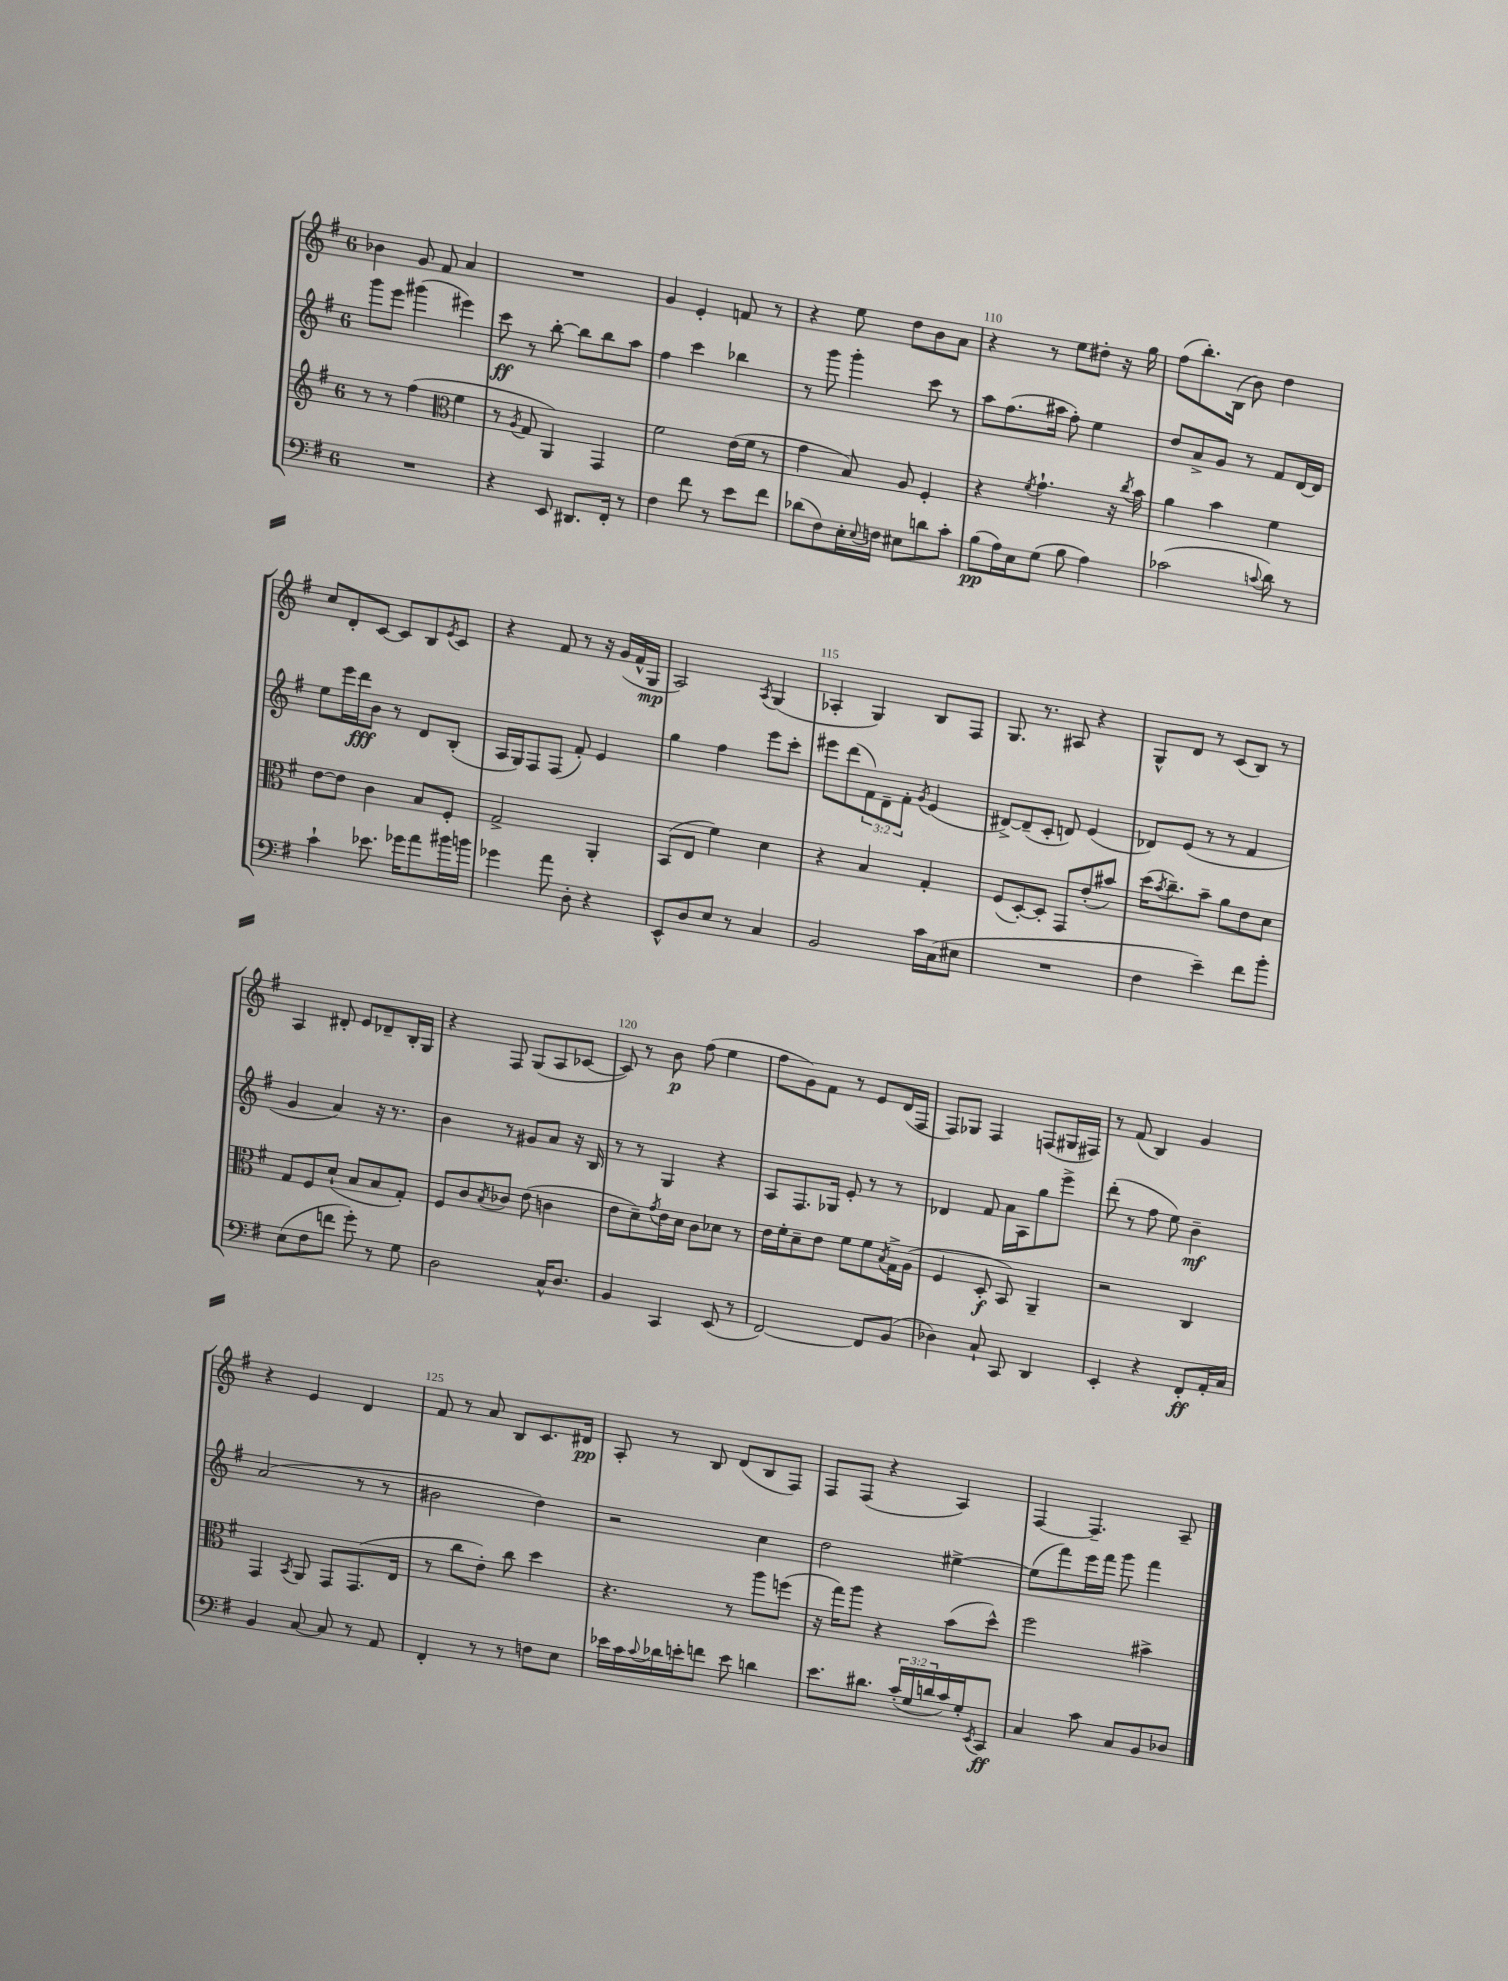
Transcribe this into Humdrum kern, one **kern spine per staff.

**kern	**dynam	**kern	**dynam	**kern	**dynam	**kern	**dynam
*part4	*part4	*part3	*part3	*part2	*part2	*part1	*part1
*staff4	*staff4	*staff3	*staff3	*staff2	*staff2	*staff1	*staff1
*clefF4	*	*clefG2	*	*clefG2	*	*clefG2	*
*k[f#]	*	*k[f#]	*	*k[f#]	*	*k[f#]	*
*M6/8	*	*M6/8	*	*M6/8	*	*M6/8	*
=106	=106	=106	=106	=106	=106	=106	=106
2.r	.	8r	.	8ggg\L	.	4b-X\	.
.	.	8r	.	8eee\J	.	.	.
.	.	(4ff#\	.	(4ggg#X\	.	8g/	.
.	.	.	.	.	.	8f#/	.
*	*	*clefC3	*	*	*	*	*
.	.	4f#\	.	4eee#X\)	.	4a/	.
=107	=107	=107	=107	=107	=107	=107	=107
4r	.	8r	.	8ccc\	ff	2.r	.
.	.	8qA/	.	.	.	.	.
.	.	8G/	.	8r	.	.	.
8EE/	.	4AA/)	.	[8bb'\	.	.	.
8.DD#X/L	.	.	.	8bb\L]	.	.	.
.	.	4GG/	.	8bb\	.	.	.
16FF#'/Jk	.	.	.	.	.	.	.
8r	.	.	.	8aa\J	.	.	.
=108	=108	=108	=108	=108	=108	=108	=108
4F#\	.	2f#\	.	4ff#\	.	4g/	.
8f#\	.	.	.	4ccc\	.	4e'/	.
8r	.	.	.	.	.	.	.
8e\L	.	(16e\LL	.	4bb-X\	.	8fn/	.
.	.	16f#\JJ	.	.	.	.	.
8f#\J	.	8r	.	.	.	8r	.
=109	=109	=109	=109	=109	=109	=109	=109
(8d-X\L	.	4g\	.	8r	.	4r	.
8F#\)	.	.	.	8ggg\	.	.	.
16E'\L	.	8B/)	.	4ggg'\	.	8ee\	.
8qqE/	.	.	.	.	.	.	.
16Fn\JJ	.	.	.	.	.	.	.
8E#X\L	.	8A/	.	.	.	8dd\L	.
8dn\	.	4F#'/	.	8ccc\	.	8b\	.
8c'\J	.	.	.	8r	.	8a\J	.
=110	=110	=110	=110	=110	=110	=110	=110
(8B\L	pp	4r	.	8aa\L	.	4r	.
16A\L)	.	.	.	(8.ff#\	.	.	.
16E\J	.	.	.	.	.	.	.
.	.	8qf#/	.	.	.	.	.
(8G\J	.	4.g`\	.	.	.	8r	.
.	.	.	.	16aa#X\Jk	.	.	.
8B\	.	.	.	8ff#'\)	.	8ee\L	.
4A\)	.	.	.	4ee\	.	8dd#X'\J	.
.	.	16r	.	.	.	16r	.
.	.	8qcc/	.	.	.	.	.
.	.	16b\	.	.	.	16gg\	.
=111	=111	=111	=111	=111	=111	=111	=111
(2c-X\	.	4a\	.	8dd/L	.	(8ff#\L	.
.	.	.	.	8a^/	.	8.bb'\)	.
.	.	4b\	.	8g/J	.	.	.
.	.	.	.	.	.	(16B\Jk	.
.	.	.	.	8r	.	8b\)	.
8qqcn/	.	.	.	.	.	.	.
8d\)	.	4f#\	.	8f#/L	.	4dd\	.
8r	.	.	.	[16d/L	.	.	.
.	.	.	.	16d/JJ]	.	.	.
!!LO:LB:g=z
=112	=112	=112	=112	=112	=112	=112	=112
4c`\	.	[8e\L	.	8ee\L	.	8cc/L	.
.	.	8e\J]	.	16eee\L	.	8d'/	.
.	.	.	.	16ddd\J	fff	.	.
8.e-X\	.	4c\	.	8b\J	.	[8c/J	.
.	.	.	.	8r	.	8c/L]	.
16g-X\KL	.	.	.	.	.	.	.
8a\	.	8B/L	.	8d/L	.	8B/	.
.	.	.	.	.	.	8qe/	.
16b#X\L	.	8F#'/J	.	(8B'/J	.	8c/J	.
16bn\JJ	.	.	.	.	.	.	.
=113	=113	=113	=113	=113	=113	=113	=113
4g-X\	.	2G^/	.	16A/LL	.	4r	.
.	.	.	.	16G/J)	.	.	.
.	.	.	.	8F#/	.	.	.
8a\	.	.	.	(8F#/J	.	8f#/	.
8D'\	.	.	.	8f#'/)	.	8r	.
4r	.	4AA'/	.	4e/	.	16r	.
.	.	.	.	.	.	(16g/LL	.
.	.	.	.	.	.	16f#^^/	.
.	.	.	.	.	.	16G/JJ	mp
=114	=114	=114	=114	=114	=114	=114	=114
8EE^^/L	.	(8BB/L	.	4gg\	.	2A/)	.
8D/	.	8E/J	.	.	.	.	.
8E/J	.	4f#\)	.	4ff#\	.	.	.
8r	.	.	.	.	.	.	.
.	.	.	.	.	.	8qA/	.
4C/	.	4d\	.	8eee\L	.	(4G/	.
.	.	.	.	8ccc'\J	.	.	.
=115	=115	=115	=115	=115	=115	=115	=115
2BB/	.	4r	.	8eee#X\L	.	4A-X'/	.
.	.	.	.	(8ddd\	.	.	.
.	.	4B/	.	12f#\)	.	4G/)	.
.	.	.	.	12d~\	.	.	.
.	.	.	.	12f#'\J	.	.	.
.	.	.	.	8qg/	.	.	.
16c\LL	.	4G'/	.	(4e/	.	8B/L	.
(16C\J	.	.	.	.	.	.	.
8E#X\J	.	.	.	.	.	8F#/J	.
=116	=116	=116	=116	=116	=116	=116	=116
2.r	.	(8F#/L	.	[8d#X^/L)	.	8.G/	.
.	.	[8D'/)	.	(8d#~/]	.	.	.
.	.	.	.	.	.	8.r	.
.	.	8D'/J]	.	8c'/J	.	.	.
.	.	8GG/L	.	8dn/)	.	8A#X/	.
.	.	(8e'/	.	(4e/	.	4r	.
.	.	8b#X/J)	.	.	.	.	.
=117	=117	=117	=117	=117	=117	=117	=117
4F#\	.	(16dd\KL	.	8d-X/L)	.	8G^^/L	.
.	.	8qb/	.	.	.	.	.
.	.	8.cc~\)	.	.	.	.	.
.	.	.	.	(8e/J	.	8d/J	.
4e~\)	.	8b~\J	.	8r	.	8r	.
.	.	8a\L	.	8r	.	(8c/L	.
8f#\L	.	8e\	.	4f#/	.	8B/J)	.
8b'\J	.	8d\J	.	.	.	8r	.
!!LO:LB:g=z
=118	=118	=118	=118	=118	=118	=118	=118
(8E\L	.	8G/L	.	4g/	.	4A/	.
8F#\	.	8F#/	.	.	.	.	.
8fn\J	.	(8d`/J	.	4a/)	.	8d#X'/	.
8g'\)	.	8B/L	.	.	.	8e/L	.
8r	.	8B/	.	16r	.	8d-X~/	.
.	.	.	.	8.r	.	.	.
8G\	.	8G'/J)	.	.	.	16B'/L	.
.	.	.	.	.	.	16G/JJ	.
=119	=119	=119	=119	=119	=119	=119	=119
2D\	.	8F#/L	.	4b\	.	4r	.
.	.	8c/	.	.	.	.	.
.	.	8qB/	.	.	.	.	.
.	.	8c-X/J	.	8r	.	8F#/	.
.	.	(8e\	.	8g#X/L	.	(8G/L	.
16C^^/KL	.	4cn\	.	8a/J	.	8A/	.
8.D/J	.	.	.	.	.	.	.
.	.	.	.	16r	.	[8c-X/J	.
.	.	.	.	16B/	.	.	.
=120	=120	=120	=120	=120	=120	=120	=120
4BB/	.	8e\L	.	8r	.	8c-/])	.
.	.	8d~\)	.	8r	.	8r	.
.	.	8qg/	.	.	.	.	.
4CC/	.	16e\L	.	4G/	.	8b\	p
.	.	16d\JJ	.	.	.	.	.
.	.	8c\L	.	.	.	(8ff#\	.
(8EE/	.	8d-X\J	.	4r	.	4ee\	.
8r	.	8r	.	.	.	.	.
=121	=121	=121	=121	=121	=121	=121	=121
[2FF#/)	.	16e\LL	.	8A/L	.	8ff#\L	.
.	.	16f#'\J	.	.	.	.	.
.	.	8d~\	.	8.F#/	.	8g\)	.
.	.	8e\J	.	.	.	8f#\J	.
.	.	.	.	16G-X/Jk	.	.	.
.	.	8f#\L	.	8e'/	.	8r	.
8FF#/L]	.	8f#\	.	8r	.	8e/L	.
.	.	8qB/	.	.	.	.	.
(8BB/J	.	16G^\L	.	8r	.	(16d/L	.
.	.	(16A\JJ	.	.	.	16F#/JJ	.
=122	=122	=122	=122	=122	=122	=122	=122
4D-X\)	.	4F#/	.	4d-X/	.	8F#/L)	.
.	.	.	.	.	.	8G-X/J	.
8C`/	.	8D'/	f	8f#/	.	4F#/	.
8CC/	.	8BB/)	.	16a\LL	.	.	.
.	.	.	.	16A\J	.	.	.
4DD/	.	4AA~/	.	8gg\	.	(8Fn/L	.
.	.	.	.	8eee^\J	.	16G#X/L	.
.	.	.	.	.	.	16F#X/JJ)	.
=123	=123	=123	=123	=123	=123	=123	=123
4EE'/	.	2r	.	(8ddd'\	.	8r	.
.	.	.	.	8r	.	(8f#/	.
4r	.	.	.	8ff#\	.	4B/)	.
.	.	.	.	8ee\)	.	.	.
8FF#'/L	ff	4C/	.	4b~\	mf	4g/	.
16AA'/L	.	.	.	.	.	.	.
16C/JJ	.	.	.	.	.	.	.
!!LO:LB:g=z
=124	=124	=124	=124	=124	=124	=124	=124
4BB/	.	4GG/	.	(2a/	.	4r	.
.	.	8qBB/	.	.	.	.	.
[8C/	.	8AA/	.	.	.	4e/	.
8C/]	.	8GG/L	.	.	.	.	.
8r	.	(8.GG/	.	8r	.	4d/	.
8AA/	.	.	.	8r	.	.	.
.	.	16E/Jk	.	.	.	.	.
=125	=125	=125	=125	=125	=125	=125	=125
4FF#'/	.	8r	.	2b#X\	.	8f#/	.
.	.	8cc\L	.	.	.	8r	.
8r	.	8e'\J)	.	.	.	8a/	.
8r	.	8cc\	.	.	.	8B/L	.
8Fn\L	.	4dd\	.	4dd\)	.	8.c/	.
8E\J	.	.	.	.	.	.	.
.	.	.	.	.	.	16d#X/Jk	pp
=126	=126	=126	=126	=126	=126	=126	=126
16e-X\LL	.	4.r	.	2r	.	8A'/	.
16c\	.	.	.	.	.	.	.
8qqc/	.	.	.	.	.	.	.
16d-X\	.	.	.	.	.	8r	.
16en'\J	.	.	.	.	.	.	.
8fn\J	.	.	.	.	.	8B/	.
8e\	.	8r	.	.	.	(8d/L	.
4dn\	.	8aa\L	.	4cc\	.	8B/	.
.	.	(8ffn\J	.	.	.	8F#/J)	.
=127	=127	=127	=127	=127	=127	=127	=127
8.e\L	.	16r	.	2dd\	.	8F#/L	.
.	.	16gg\KL)	.	.	.	.	.
.	.	8aa\J	.	.	.	(8F#/J	.
8.d#X\J	.	.	.	.	.	.	.
.	.	4r	.	.	.	4r	.
(24c'/LL	.	.	.	.	.	.	.
24G/	.	.	.	.	.	.	.
24dn/	.	.	.	.	.	.	.
16c/)	.	(8b\L	.	[4ee#X^\	.	4A/)	.
16G'/J	.	.	.	.	.	.	.
8qEE/	.	.	.	.	.	.	.
8CC/J	ff	8dd^^\J)	.	.	.	.	.
=128	=128	=128	=128	=128	=128	=128	=128
4C/	.	2ff#\	.	(8ee#\L]	.	[4F#/	.
.	.	.	.	8fff#\)	.	.	.
8c\	.	.	.	16eee\L	.	4.F#~/]	.
.	.	.	.	16fff#\JJ	.	.	.
8C/L	.	.	.	8ggg\	.	.	.
8BB/	.	4b#X^\	.	4fff#\	.	.	.
8D-X/J	.	.	.	.	.	8A~/	.
==	==	==	==	==	==	==	==
*-	*-	*-	*-	*-	*-	*-	*-
